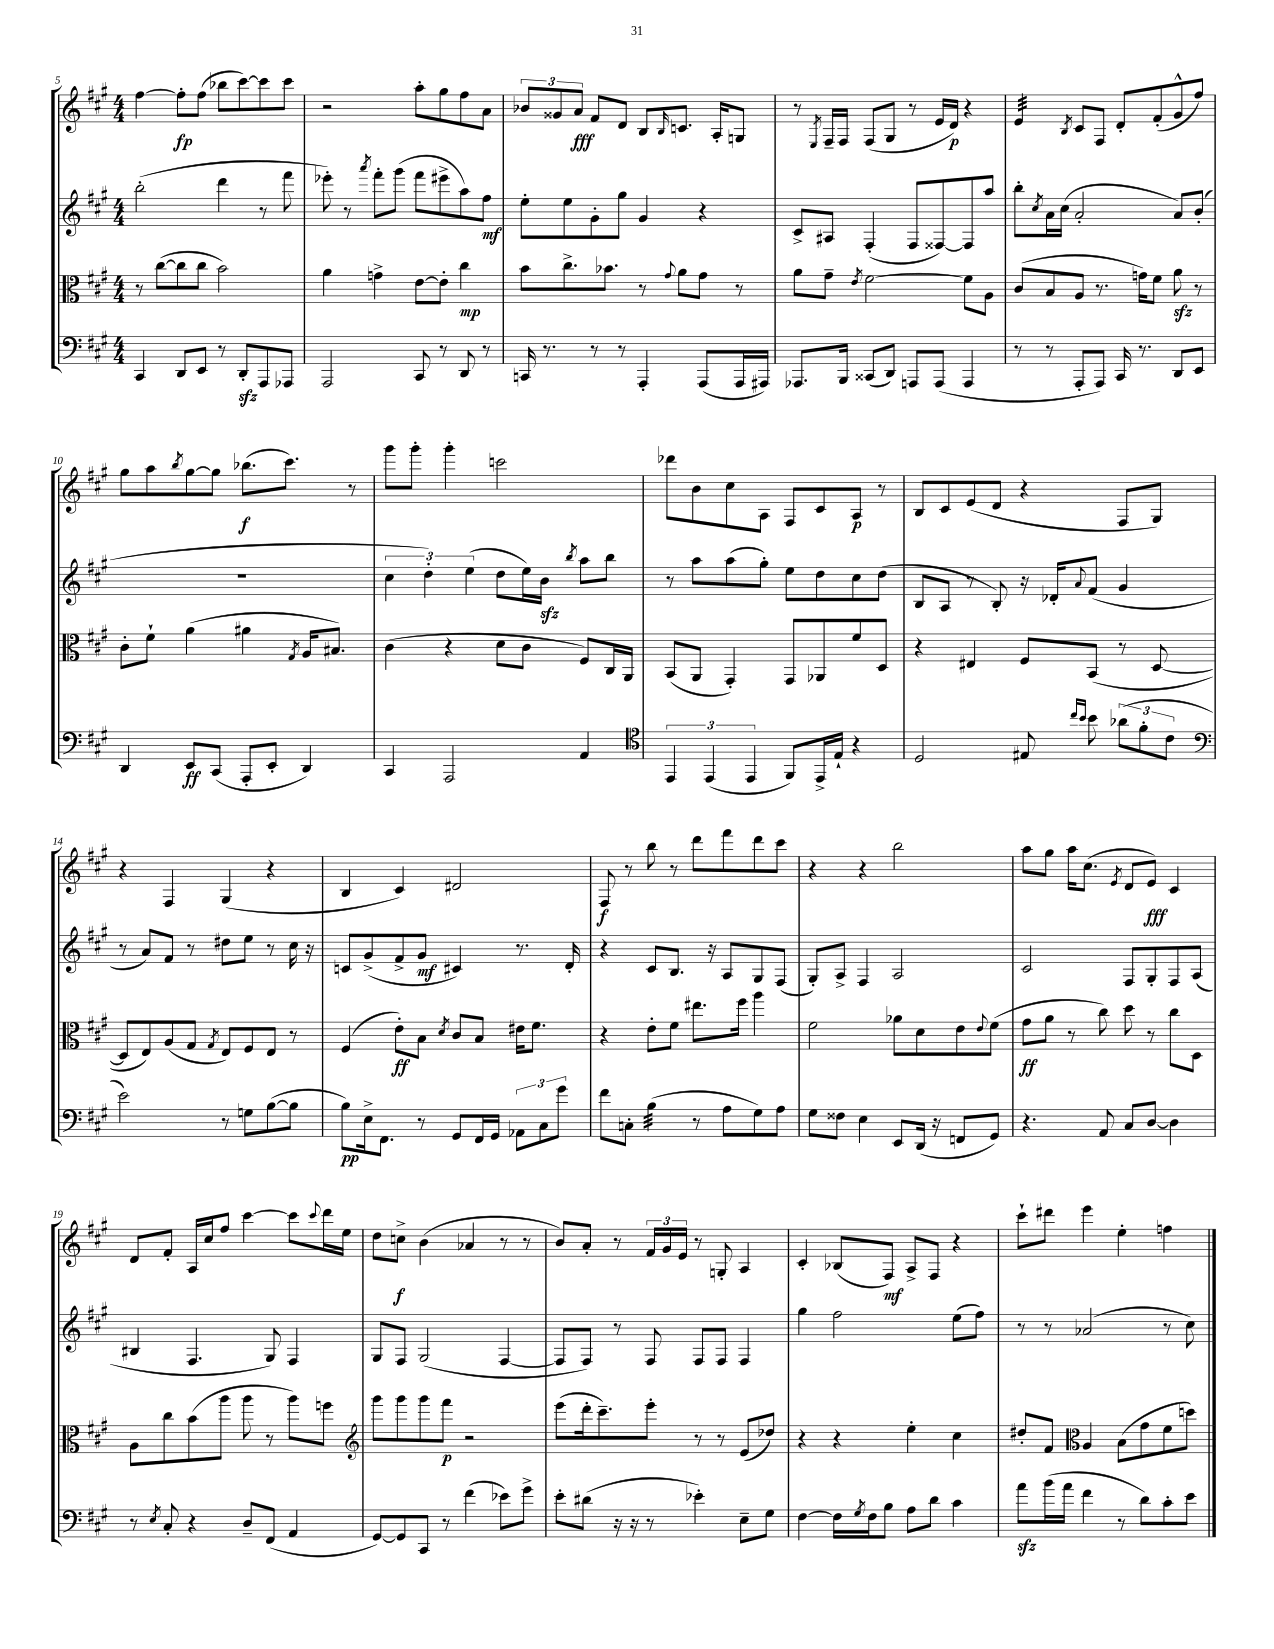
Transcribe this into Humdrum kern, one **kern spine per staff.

**kern	**kern	**kern	**kern
*staff4	*staff3	*staff2	*staff1
*clefF4	*clefC3	*clefG2	*clefG2
*k[f#c#g#]	*k[f#c#g#]	*k[f#c#g#]	*k[f#c#g#]
*M4/4	*M4/4	*M4/4	*M4/4
4CC#/	8r	(2bb'\	[4ff#\
.	([8cc#\L	.	.
8DD/L	8cc#\]	.	8ff#'\]L
8EE/J	8cc#\J	.	(8ff#\J
8r	2b\)	4ddd\	8bb-\L
8DD'/L	.	.	[8ccc#\)
8AAA/	.	8r	8ccc#\]
8AAA-/J	.	8fff#\	8ccc#\J
=	=	=	=
2AAA/	4a\	8eee-'\)	2r
.	.	8r	.
.	.	8qaaa/	.
.	4g^\	8fff#'\L	.
.	.	(8ggg#\J	.
8CC#/	[8e\L	8fff#\L	8aa'\L
8r	8e'\]J	8eee#^\	8gg#\
8DD/	4cc#\	8aa\)	8ff#\
8r	.	8ff#\J	8a\J
=	=	=	=
16CC/	8b\L	8ee'\L	12b-/L
8.r	.	.	.
.	.	.	12g##/
.	8.cc#^\	8ee\	.
.	.	.	12a/J
8r	.	8g#'\	8f#/L
.	8.b-\J	.	.
8r	.	8gg#\J	8d/J
4AAA'/	8r	4g#/	8B/L
.	8qqg#/	.	16qqB/
.	8a\L	.	8.c/J
(8AAA/L	8g#\J	4r	.
.	.	.	16A'/LK
16AAA/L	8r	.	8G/J
16AAA#/JJ)	.	.	.
=	=	=	=
8.AAA-/L	8a\L	8c#^/L	8r
.	.	.	8qE/
.	8g#~\J	8A#/J	16F#~/LL
16BBB/Jk	.	.	16F#/JJ
.	8qe/	.	.
(8CC##/L	[2f#\	(4F#'/	(8F#/L
8DD/J)	.	.	8G#/J
8AAA/L	.	8F#/L	8r
(8AAA/J	.	[8F##/)	16e/LL
.	.	.	16d/JJ)
4AAA/	8f#\]L	8F##/]	4r
.	8A\J	8aa/J	.
=	=	=	=
8r	(8c#/L	8bb'\L	4e/
.	.	8qcc#/	.
8r	8B/	16a\L	.
.	.	(16cc#\JJ	.
.	.	.	8qB/
8AAA'/L	8A/J	2a'/	8c#/L
8AAA/J)	8.r	.	8F#/J
16CC#/	.	.	8d'/L
8.r	16g\LK)	.	.
.	8f#\J	.	(8f#'/
8DD/L	8a\	8a/L)	8g#^^/
8EE/J	8r	(8b'/J	8ff#/J)
=	=	=	=
4DD/	8c#'\L	1r	8gg#\L
.	8f#`\J	.	8aa\
.	.	.	8qbb/
8EE/L	(4a\	.	[8gg#\
(8CC#/J	.	.	8gg#\]J
8AAA'/L	4a#\	.	(8.bb-\L
8EE'/J	.	.	.
.	.	.	8.ccc#\J)
.	8qG#/	.	.
4DD/)	16A/LK	.	.
.	8.B#/J)	.	.
.	.	.	8r
=	=	=	=
4CC#/	(4c#\	6cc#\	8ggg#\L
.	.	.	8ggg#'\J
.	.	6dd'\)	.
2AAA/	4r	.	4ggg#'\
.	.	(6ee\	.
.	8d\L	8dd\L	2ccc\
.	8c#\J	16ee\L)	.
.	.	16b\JJ	.
.	.	8qbb/	.
4AA/	8F#/L)	8aa\L	.
.	16C#/L	8bb\J	.
.	16AA/JJ	.	.
=	=	=	=
*clefC4	*	*	*
6EE/	(8BB/L	8r	8ddd-\L
.	8AA/J	8aa\L	8b\
(6EE/	.	.	.
.	4GG#'/)	(8aa\	8cc#\
6EE/	.	.	.
.	.	8gg#'\J)	8A\J
8FF#/L)	8GG#/L	8ee\L	8F#/L
16EE^/L	8AA-/	8dd\	8c#/
16E`/JJ	.	.	.
4r	8f#/	8cc#\	8A/J
.	8D/J	(8dd\J	8r
=	=	=	=
2D/	4r	8B/L	8B/L
.	.	8A/J	8c#/
.	4E#/	8r	(8e/
.	.	8B'/)	8d/J
8E#/	8F#/L	16r	4r
.	.	16d-'/LK	.
16qqcc#/LL	.	.	.
16qqb/JJ	.	8qqa/	.
8b\	(8BB/J	(8f#/J	.
(12a-\L	8r	4g#/	8F#/L
12f#'\	.	.	.
.	[8D/	.	8G#/J)
12c#\J	.	.	.
=	=	=	=
*clefF4	*	*	*
2e\)	8D/]L	8r	4r
.	8E/)	8a/L)	.
.	(8A/	8f#/J	4F#/
.	8G#/J	8r	.
.	8qG#/	.	.
8r	8E/L)	8dd#\L	(4G#/
8G\L	8F#/	8ee\J	.
([8B\	8E/J	8r	4r
8B\]J	8r	16cc#\	.
.	.	16r	.
=	=	=	=
8B\L)	(4F#/	8c/L	4B/
16E^\k	.	(8g#^/	.
8.FF#\J	.	.	.
.	8e'\L)	8f#^/	4c#/)
8r	8B\J	8g#/J	.
.	8qd/	.	.
8GG#/L	8c#/L	4c#/)	2d#/
16FF#/L	8B/J	.	.
16GG#/JJ	.	.	.
12AA-\L	16e#\LK	8.r	.
.	8.f#\J	.	.
12C#\	.	.	.
12g#\J	.	.	.
.	.	16d'/	.
=	=	=	=
8f#\L	4r	4r	8F#/
8C'\J	.	.	8r
(4B\	8e'\L	8c#/L	8bb\
.	8f#\J	8.B/J	8r
8r	8.ee#\L	.	8ddd\L
.	.	16r	.
8A\L	.	8A/L	8fff#\
.	16ff#\Jk	.	.
8G#\)	4aa\	8G#/	8ddd\
8A\J	.	(8F#/J	8ccc#\J
=	=	=	=
8G#\L	2f#\	8G#'/L)	4r
8F##\J	.	8A^/J	.
4E\	.	4F#/	4r
8EE/L	8a-\L	2A/	2bb\
(16DD/Jk	8d\	.	.
16r	.	.	.
8FF/L	8e\	.	.
.	8qqe/	.	.
8GG#/J)	(8f#\J	.	.
=	=	=	=
4.r	8g#\L	2c#/	8aa\L
.	8a\J	.	8gg#\J
.	8r	.	16aa\LK
.	.	.	(8.cc#\J
8AA/	8cc#\)	.	.
.	.	.	8qe/
8C#/L	8dd\	8F#/L	8d/L
[8D/J	8r	8G#'/	8e/J)
4D\]	8cc#\L	8F#/	4c#/
.	8D\J	(8A/J	.
=	=	=	=
8r	8A\L	4B#/	8d/L
8qE/	.	.	.
8C#'/	8cc#\	.	8f#'/J
4r	(8b\	4.F#/	16A/LL
.	.	.	16cc#/J
.	8aa\J	.	8ff#/J
8D~/L	8aa\	.	[4ccc#\
(8FF#/J	8r	8G#/)	.
4AA/	8aa\L)	4F#/	8ccc#\]L
.	.	.	8qqccc#/
.	8ff\J	.	16ddd\L
.	.	.	16ee\JJ
=	=	=	=
*	*clefG2	*	*
[8GG#/L)	8ggg#\L	8G#/L	8dd\L
8GG#/]	8ggg#\	8F#/J	8cc^\J
8CC#/J	8ggg#\	(2G#/	(4b\
8r	8fff#\J	.	.
(4f#\	2r	.	4a-/
8e-\L)	.	[4F#/	8r
8g#^\J	.	.	8r
=	=	=	=
8e'\L	(8eee\L	8F#/]L	8b/L)
(8d#\J	16ddd'\k	8F#/J)	8a'/J
.	8.ccc#~\)	.	.
16r	.	8r	8r
16r	.	.	.
8r	8eee'\J	8F#/	24f#/LL
.	.	.	24g#/
.	.	.	24e/JJ
4e-'\)	8r	8F#/L	8r
.	8r	8F#/J	8G'/
8E~\L	(8e/L	4F#/	4A/
8G#\J	8dd-/J)	.	.
=	=	=	=
[4F#\	4r	4gg#\	4c#'/
16F#\]LL	4r	2ff#\	(8B-/L
8qG#/	.	.	.
16F#\J	.	.	.
8B\J	.	.	8F#/J)
8A\L	4ee'\	.	8A^/L
8d\J	.	.	8F#/J
4c#\	4cc#\	(8ee\L	4r
.	.	8ff#\J)	.
=	=	=	=
8a\L	8dd#'/L	8r	8ccc#`\L
(16b\L	8f#/J	8r	8ddd#\J
16a\JJ	.	.	.
*	*clefC3	*	*
4f#\	4A/	(2a-/	4eee\
8r	(8B\L	.	4ee'\
8d\L)	8g#\	.	.
8c#'\	8f#\	8r	4ff\
8e\J	8dd\J)	8cc#\)	.
==	==	==	==
*-	*-	*-	*-
